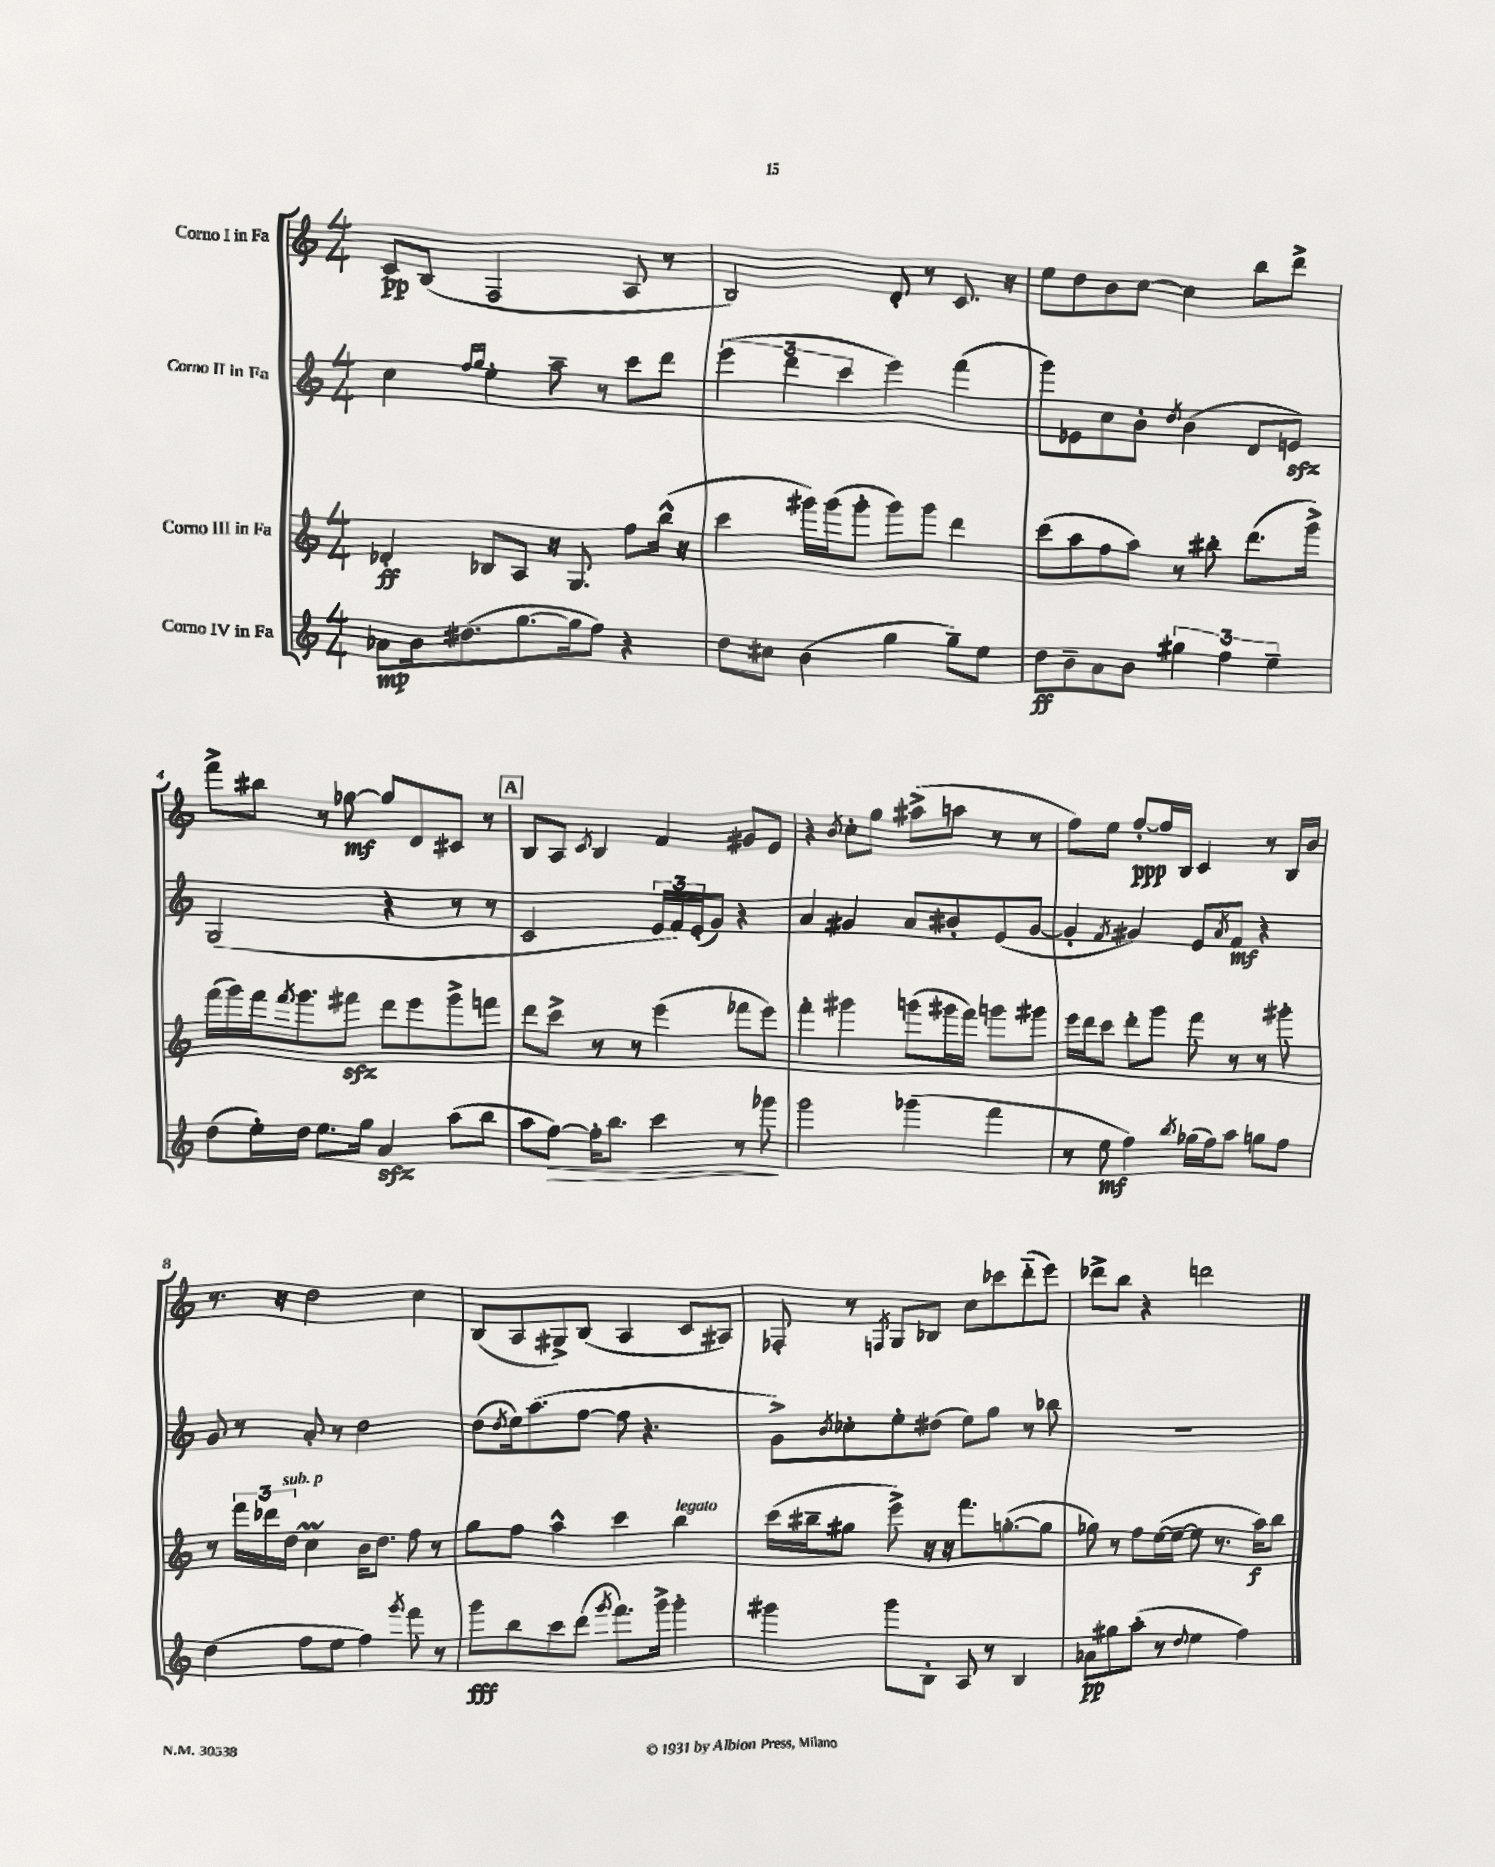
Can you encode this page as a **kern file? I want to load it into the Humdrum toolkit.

**kern	**kern	**kern	**kern
*staff4	*staff3	*staff2	*staff1
*clefG2	*clefG2	*clefG2	*clefG2
*k[]	*k[]	*k[]	*k[]
*M4/4	*M4/4	*M4/4	*M4/4
8a-	4d-'	4cc	8c
16b	.	.	(8B
(8.dd#	.	.	.
.	.	16qqff	.
.	.	16qqgg	.
.	8B-	4ee'	2F
[8.gg	8A	.	.
.	16r	8aa~	.
16gg]	8.G	.	.
8ff)	.	8r	.
4r	8ff	8ccc	8A
.	(16bb^^	8ddd	8r
.	16r	.	.
=	=	=	=
8dd	4ccc	(6eee	2B)
8cc#	.	.	.
.	.	6ddd	.
(4b	16ggg#)	.	.
.	(16ggg#	.	.
.	.	6ccc	.
.	8ggg#'	.	.
4gg	8ggg#)	4eee)	8d'
.	8ggg#	.	8r
8gg~)	4ddd	(4fff	8.c
8ee	.	.	.
.	.	.	16r
=	=	=	=
8dd	(8ccc	8ggg)	8ee
8b~	8aa	8e-	8dd
8a	8ff	8cc	8b
8b	8aa)	8b'	[8cc
.	.	8qdd	.
6gg#	8r	(4b	4cc]
.	8bb#'	.	.
6ff	.	.	.
.	(8.ddd	8d	8bb
6ee~	.	.	.
.	.	8e)	8ddd^
.	16ggg^)	.	.
=	=	=	=
(8dd	(16fff	(2G	8fff^
.	16ggg)	.	.
16ee')	16fff	.	8bb#
.	8qfff	.	.
16dd	8.ggg	.	.
8.ee	.	.	8r
.	8fff#	.	[8gg-
16gg	.	.	.
4a	8ddd	4r	8gg-]
.	8eee	.	8d
(8aa	8ggg^	8r	8c#
8bb	8fff	8r	8r
=	=	=	=
8aa	8ddd	2c	8B
[8ff)	8ccc^	.	8A
.	.	.	8qc
16ff']	8r	.	4B
8.bb	.	.	.
.	8r	.	.
4ccc	(4eee	24e	4f
.	.	24f)	.
.	.	(24e'	.
.	.	8g)	.
8r	8fff-	4r	8g#
8ggg-	8eee)	.	8e
=	=	=	=
2ggg	4fff'	4a	4r
.	.	.	8qb
.	4ggg#	4g#	8cc'
.	.	.	8gg
(4ggg-	(8ggg	8a	(8aa#^
.	16ggg#	8b#'	8aa
.	16fff)	.	.
4fff	8ggg	(8e	8r
.	8ggg#	[8g#	8r
=	=	=	=
8r	16eee	4g#']	8ff)
.	16ddd	.	.
8ee	8ccc	.	8ee
.	.	8qf	.
4ff)	8ddd'	4g#)	[8ff'
.	8ggg	.	16ff]
.	.	.	16B
8qbb	.	.	.
(16gg-	8fff	8e	4c
16ff)	.	.	.
.	.	8qa	.
8aa	8r	8f	.
8gg	8r	4r	8r
8ff	8ggg#'	.	16B
.	.	.	16b
=	=	=	=
(4dd	8r	8g	8.r
.	24fff	8r	.
.	24ddd-	.	.
.	.	.	16r
.	24dd	.	.
8ff	4cc	8a'	2dd
8ee	.	8r	.
4ff)	16b	2dd	.
.	8.dd	.	.
8qggg	.	.	.
8fff	8ff	.	4cc
8r	8r	.	.
=	=	=	=
8ggg	8gg	(8dd	(8B
.	.	8qdd	.
8bb	8ff	16ee)	8A
.	.	(8.aa	.
8ccc	4aa^^	.	8G#^)
(8ddd	.	[8ff	(8B
8qggg	.	.	.
8.fff)	4ccc	8ff]	4A
.	.	4.r	.
16ggg^	.	.	.
4ggg'	4bb	.	8c
.	.	.	8A#)
=	=	=	=
4ggg#	(16ccc	8g^)	8F-'
.	16bb#~	.	.
.	.	8qb	.
.	8gg#	8cc-'	8r
.	.	.	8qF
8ggg#	8eee^)	8ee'	8G
8B'	16r	(8dd#	8B-
.	16r	.	.
8A	8.fff	8ee)	8cc
8r	.	8gg	8ccc-
.	([8.gg'	.	.
4B	.	8r	(8ddd'~
.	8gg]	8bb-	8eee)
=	=	=	=
8a-	8gg-)	1r	8ddd-^
8gg#	8r	.	8bb
(8aa'	8ff	.	4r
8r	([16ee	.	.
.	16ee~_	.	.
8qqdd	.	.	.
4ee	8ee]	.	2ddd
.	8.r	.	.
4ff)	.	.	.
.	16aa)	.	.
.	8bb	.	.
==	==	==	==
*-	*-	*-	*-
